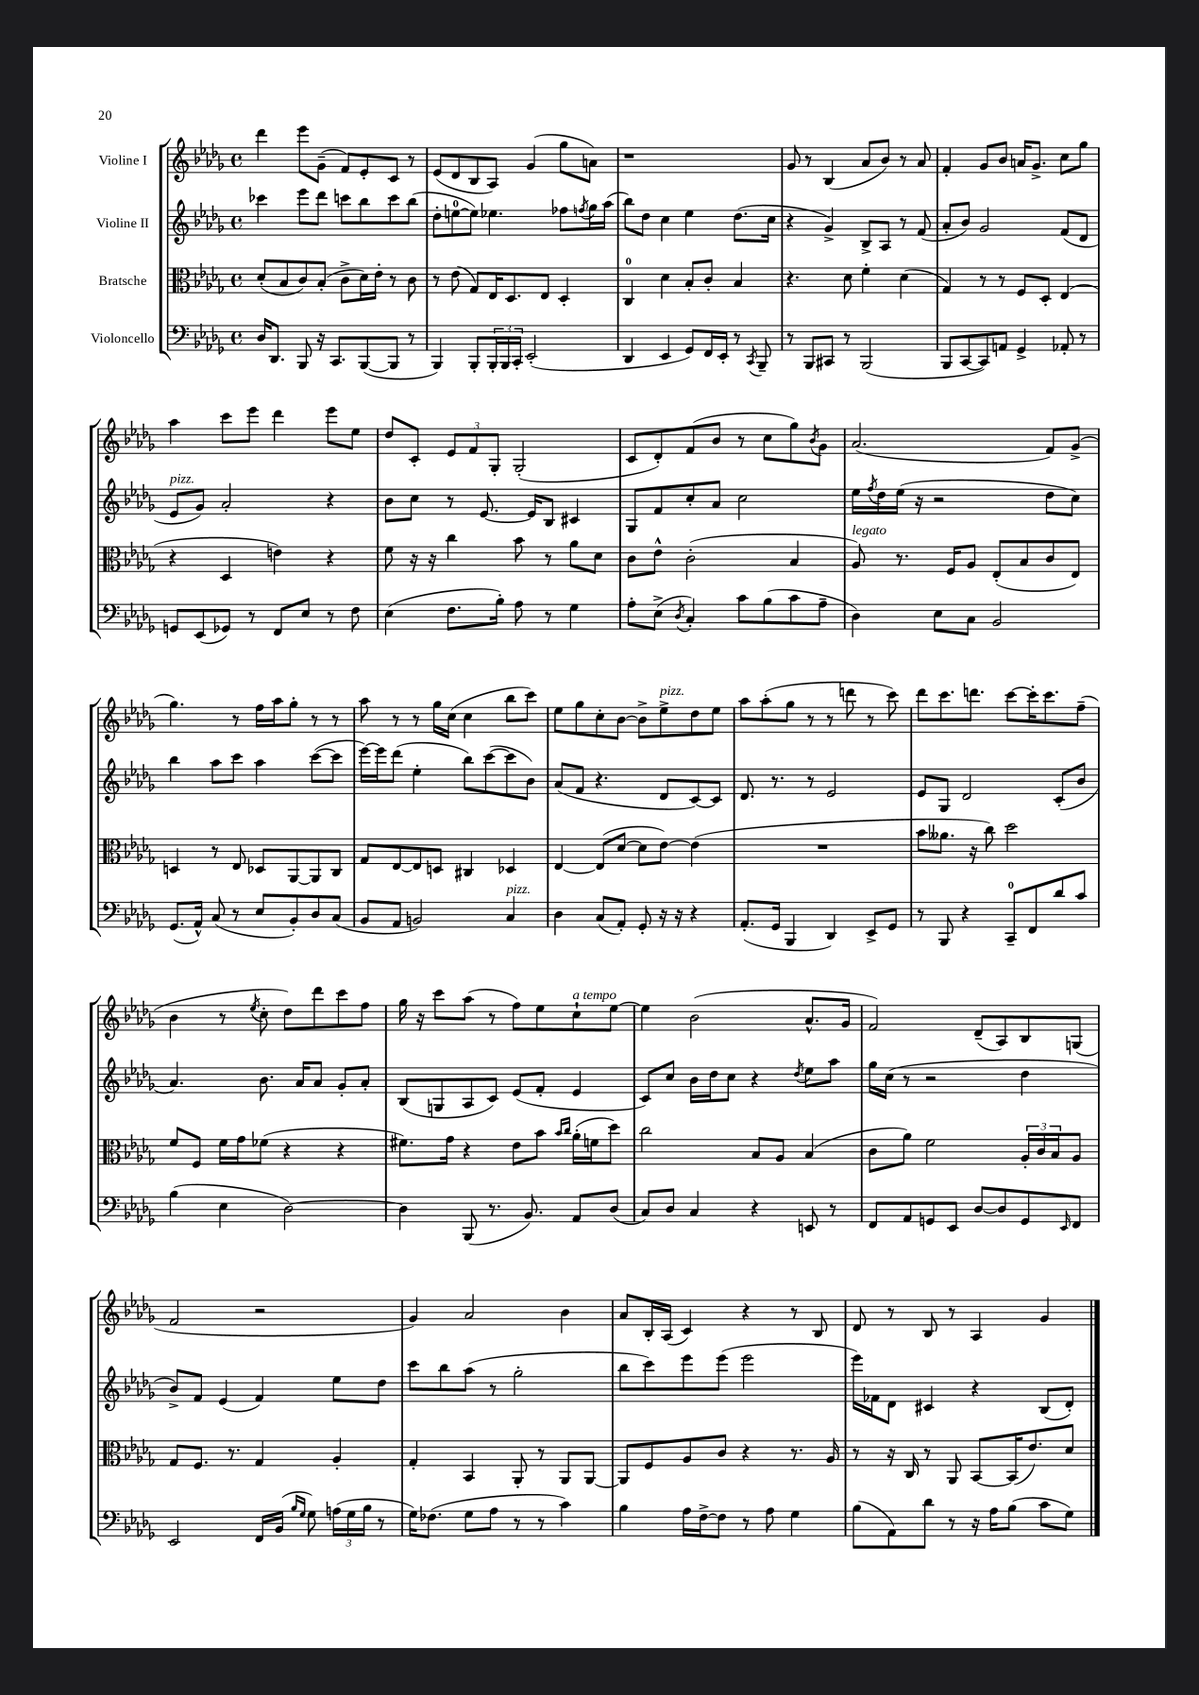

**kern	**kern	**kern	**kern
*staff4	*staff3	*staff2	*staff1
*clefF4	*clefC3	*clefG2	*clefG2
*k[b-e-a-d-g-]	*k[b-e-a-d-g-]	*k[b-e-a-d-g-]	*k[b-e-a-d-g-]
*M4/4	*M4/4	*M4/4	*M4/4
*met(c)	*met(c)	*met(c)	*met(c)
16D-	(8d-'	4ccc-	4ddd-
8.DD-	.	.	.
.	8B-	.	.
8BBB-	8c)	8eee-	8eee-
16r	(8B-'	8ddd-	(8g-~
8.CC	.	.	.
.	8c^	8ccc	8f)
([8BBB-	16d-)	8bb-	8e-'
.	16e-'	.	.
8BBB-]	8r	8ccc	8c
8r	8c	(8bb-	8r
=	=	=	=
4BBB-)	8r	8dd-'	(8e-
.	(8e-	[8ee	8d-
8BBB-'	8G-)	8ee])	8B-
24BBB-'	16E-	4.ee-	8A-)
24BBB-	.	.	.
.	8.D-	.	.
24CC'	.	.	.
(2EE-'	.	.	(4g-
.	8E-	.	.
.	4D-'	8ff-	8gg-
.	.	8qff	.
.	.	16gg-	8a)
.	.	(16aa-	.
=	=	=	=
4DD-	4C	8bb-)	1r
.	.	8dd-	.
4EE-	4d-	4cc	.
8GG-)	8B-'	4ee-	.
16FF	8c'	.	.
16EE-'	.	.	.
8r	4B-	(8.dd-	.
8qCC	.	.	.
8BBB-~	.	.	.
.	.	16cc	.
=	=	=	=
8r	4.r	4r	8g-
8BBB-	.	.	8r
8CC#	.	4g-^)	(4B-
8r	8d-	.	.
(2BBB-	4f'	8B-^	8a-
.	.	8A-	8b-)
.	(4d-	8r	8r
.	.	(8f	8a-
=	=	=	=
8BBB-	4G-)	8a-'	4f'
[8CC	.	8b-)	.
8CC])	8r	2g-	8g-
8AA	8r	.	8b-
4GG-^	8F	.	16a
.	.	.	8.g-^
.	8D-'	.	.
8AA-'	(4E-	(8f	8cc
8r	.	8d-	8gg-
=	=	=	=
8GG	4r	8e-	4aa-
(8EE-	.	8g-)	.
8GG-)	4D-	2a-'	8ccc
8r	.	.	8eee-
8FF	4e)	.	4ddd-
8E-	.	.	.
8r	4r	4r	8eee-
8F	.	.	8ee-
=	=	=	=
(4E-	8f	8b-	8dd-
.	16r	8cc	8c'
.	16r	.	.
8.F	4cc	8r	12e-
.	.	.	12f
.	.	[8.e-	.
.	.	.	12G-'
16B-')	.	.	.
8A-	8b-	.	(2G-'
.	.	16e-]	.
8r	8r	8B-	.
4G-	8a-	4c#	.
.	8d-	.	.
=	=	=	=
8A-'	8c	8G-	8c
(8E-^	8e-^^	8f	8d-')
8qD-	.	.	.
4C')	(2c'	8cc'	(8f
.	.	8a-	8b-
8c	.	2cc	8r
(8B-	.	.	8cc
8c	4B-	.	8gg-)
.	.	.	8qb-
8A-~	.	.	8g-
=	=	=	=
4D-)	8A-)	16ee-	(2.a-
.	.	8qff	.
.	.	16dd-	.
.	8.r	(16ee-	.
.	.	16r	.
8E-	.	2r	.
.	16F	.	.
8C	8A-	.	.
2BB-	(8E-'	.	.
.	8B-	.	.
.	8c	8dd-	8f)
.	8E-)	8cc)	(8g-^
=	=	=	=
(8.GG-	4D	4bb-	4.gg-)
16AA-^^)	.	.	.
(8C	8r	8aa-	.
8r	8E-	8ccc	8r
8E-	8D-	4aa-	16ff
.	.	.	16aa-
8BB-')	[8AA-	.	8gg-'
8D-	8AA-]	([8ccc	8r
(8C	8C	8ccc]	8r
=	=	=	=
8BB-	8G-	[16eee-)	8aa-
.	.	16eee-]	.
8AA-	[8E-	(8ddd-	8r
2BB)	8E-]	4ee-'	8r
.	8D	.	16gg-
.	.	.	(16cc
.	4C#	8bb-)	4cc
.	.	([8ccc	.
4C	4D-	8ccc]	8bb-
.	.	8b-)	8ccc)
=	=	=	=
4D-	[4E-	(8a-	8ee-
.	.	8f	8gg-
(8C	(8E-]	4.r	8cc'
8AA-')	[8d-	.	[8b-
8GG-'	8d-]	.	8b-^]
16r	[8e-)	8d-	8ee-^
16r	.	.	.
4r	(4e-]	[8c)	8dd-
.	.	8c]	8ee-
=	=	=	=
(8.AA-'	1r	8.d-	8aa-
.	.	.	(8aa-'
16GG-	.	8.r	.
4BBB-	.	.	8gg-
.	.	8r	8r
4DD-)	.	2e-	8r
.	.	.	8ddd
8EE-^	.	.	8r
8GG-	.	.	8ccc)
=	=	=	=
8r	8b-	8e-	8ddd-
8BBB-	8.a--	8G-	8.ccc
4r	.	2d-	.
.	16r	.	8.ddd
.	8cc)	.	.
8CC~	2dd-	.	[8ccc
8FF	.	.	16ccc']
.	.	.	8.ccc
8d-	.	(8c'	.
8c	.	8b-	(8ff~
=	=	=	=
(4B-	8f	4.a-)	4b-
.	8F	.	.
4E-	16f	.	8r
.	16g-	.	.
.	.	.	8qee-
.	(8f-	8.b-	8cc'
[2D-)	4r	.	8dd-)
.	.	16a-	.
.	.	8a-	8ddd-
.	4r	8g-'	8ccc
.	.	8a-'	8ff
=	=	=	=
4D-]	8.f#)	(8B-	16gg-
.	.	.	16r
.	.	8G	8ccc
.	16g-	.	.
(8BBB-	4r	8A-	(8aa-
8.r	.	8c)	8r
.	8e-	(8e-	8ff)
8.BB-)	.	.	.
.	8b-	8f'	8ee-
.	16qqb-	.	.
.	16qqcc	.	.
8AA-	(16a-'	4e-	8cc`
.	16f	.	.
(8D-	8dd-)	.	[8ee-
=	=	=	=
8C)	2cc	8c)	4ee-]
8D-	.	8cc	.
4C	.	16b-	(2b-
.	.	16dd-	.
.	.	8cc	.
4r	8B-	4r	.
.	8A-	.	.
.	.	8qdd-	.
8EE	(4B-	8ee-	8.a-^^
8r	.	8aa-	.
.	.	.	16g-
=	=	=	=
8FF	8c	16gg-	2f)
.	.	(16cc	.
8AA-	8a-)	8r	.
8GG	2f	2r	.
8EE-	.	.	.
[8D-	.	.	(8d-~
8D-]	.	.	8A-)
8GG	24A-'	4dd-	8B-
.	24c	.	.
.	24B-	.	.
16qqEE-	.	.	.
8FF	8A-	.	(8G
=	=	=	=
2EE-	8G-	8b-^)	2f
.	8.F	8f	.
.	.	(4e-	.
.	8.r	.	.
16FF	4G-	4f)	2r
(16BB-	.	.	.
16qqB-	.	.	.
16qqG-	.	.	.
8G-)	.	.	.
(24A	4A-'	8ee-	.
24G-	.	.	.
24B-	.	.	.
8r	.	8dd-	.
=	=	=	=
16G-)	4G-'	8ccc	4g-)
(8.F-	.	.	.
.	.	8bb-	.
8G-	4BB-	(8aa-	2a-
8A-	.	8r	.
8r	8AA-'	2gg-'	.
8r	8r	.	.
4c)	8AA-	.	4b-
.	[8AA-	.	.
=	=	=	=
4B-	8AA-]	8bb-	8a-
.	8F	8ccc)	16B-'
.	.	.	(16A-
16A-	8A-	8eee-	4c)
[16F^	.	.	.
8F]	8c	(8eee-	.
8r	4r	2eee-	4r
8A-	.	.	.
4G-	8.r	.	8r
.	.	.	8B-
.	16A-	.	.
=	=	=	=
(8B-	8r	16eee-)	8d-
.	.	16f-	.
8AA-)	16r	8d-	8r
.	16C	.	.
8d-	8r	4c#	8B-
8r	8AA-	.	8r
16r	[8BB-	4r	4A-
16A-	.	.	.
(8B-	(16BB-]	.	.
.	8.e-)	.	.
8c	.	(8B-	4g-
8G-)	8d-	8d-')	.
==	==	==	==
*-	*-	*-	*-
